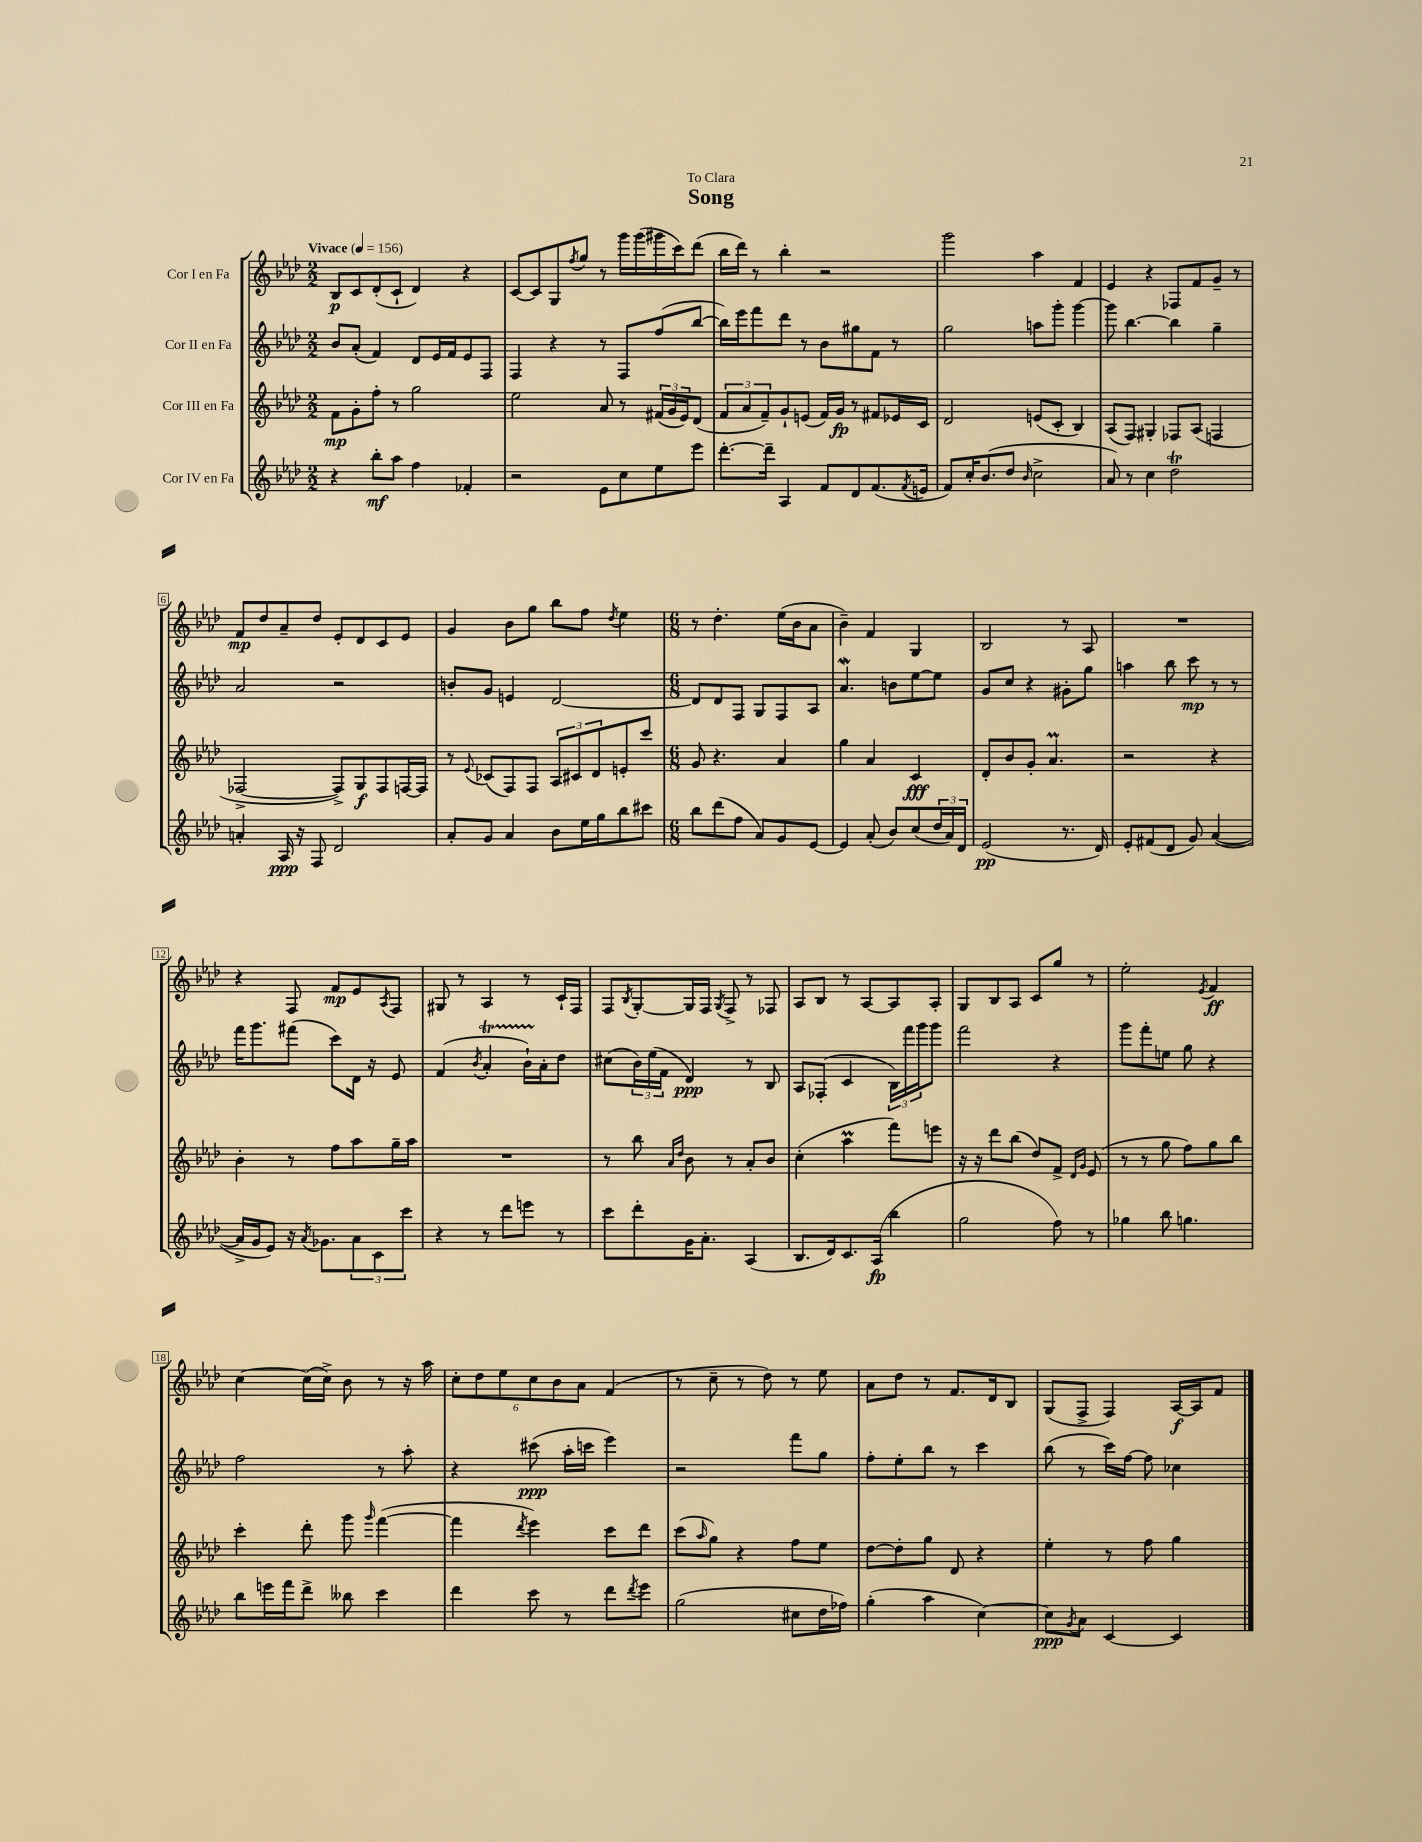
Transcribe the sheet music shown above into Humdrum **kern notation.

**kern	**dynam	**kern	**dynam	**kern	**dynam	**kern	**dynam
*part4	*part4	*part3	*part3	*part2	*part2	*part1	*part1
*staff4	*staff4	*staff3	*staff3	*staff2	*staff2	*staff1	*staff1
*I"Cor IV en Fa	*	*I"Cor III en Fa	*	*I"Cor II en Fa	*	*I"Cor I en Fa	*
*clefG2	*	*clefG2	*	*clefG2	*	*clefG2	*
*k[b-e-a-d-]	*	*k[b-e-a-d-]	*	*k[b-e-a-d-]	*	*k[b-e-a-d-]	*
*M2/2	*	*M2/2	*	*M2/2	*	*M2/2	*
*MM156	*	*MM156	*	*MM156	*	*MM156	*
=1	=1	=1	=1	=1	=1	=1	=1
!	!	!	!	!	!	!LO:TX:a:B:t=Vivace	!
4r	.	8f\L	mp	8b-/L	.	8B-/L	p
.	.	8g'\	.	(8a-'/J	.	8c/	.
8bb-'\L	mf	8ff'\J	.	4f/)	.	(8d-'/	.
8aa-\J	.	8r	.	.	.	8c`/J	.
4ff\	.	2gg\	.	8d-/L	.	4d-/)	.
.	.	.	.	16e-/L	.	.	.
.	.	.	.	16f/J	.	.	.
4f-X'/	.	.	.	8e-/	.	4r	.
.	.	.	.	8F/J	.	.	.
=2	=2	=2	=2	=2	=2	=2	=2
2r	.	2ee-\	.	4F/	.	[8c/L	.
.	.	.	.	.	.	8c/]	.
.	.	.	.	4r	.	8G/	.
.	.	.	.	.	.	8qff/	.
.	.	.	.	.	.	8gg/J	.
8e-\L	.	8a-/	.	8r	.	8r	.
8cc\	.	8r	.	8F/L	.	16ggg\LL	.
.	.	.	.	.	.	(16ggg\	.
8ee-\	.	(24f#X/LL	.	(8ff/	.	16ggg#X\	.
.	.	24g/	.	.	.	.	.
.	.	.	.	.	.	16ccc\J)	.
.	.	24e-/J)	.	.	.	.	.
8eee-\J	.	(8d-/J	.	[8bb-/J	.	(8ddd-\J	.
=3	=3	=3	=3	=3	=3	=3	=3
[8.ddd-'\L	.	12f/L	.	16bb-\LL])	.	16bb-\LL	.
.	.	.	.	16eee-\J	.	16ddd-\JJ)	.
.	.	12a-/	.	.	.	.	.
.	.	.	.	8fff\	.	8r	.
.	.	12f~/)	.	.	.	.	.
16ddd-~\Jk]	.	.	.	.	.	.	.
4A-/	.	8g`/	.	8ddd-\J	.	4bb-'\	.
.	.	(8en/J	.	8r	.	.	.
8f/L	.	16f/LL)	.	8b-\L	.	2r	.
.	.	16g/JJ	fp	.	.	.	.
8d-/	.	8r	.	8gg#X\	.	.	.
(8.f/	.	8f#X/L	.	8f\J	.	.	.
.	.	16e-X/L	.	8r	.	.	.
8qf/	.	.	.	.	.	.	.
16en/Jk	.	16c/JJ	.	.	.	.	.
=4	=4	=4	=4	=4	=4	=4	=4
8f/L)	.	2d-/	.	2gg\	.	2ggg\	.
16cc'/K	.	.	.	.	.	.	.
(8.b-/	.	.	.	.	.	.	.
8dd-/J	.	.	.	.	.	.	.
16qqb-/	.	.	.	.	.	.	.
2cc^\	.	(8en/L	.	8aan\L	.	4aa-\	.
.	.	8c'/J	.	8ggg'\J	.	.	.
.	.	4B-/)	.	[4ggg\	.	4f/	.
=5	=5	=5	=5	=5	=5	=5	=5
8a-/)	.	(8A-/L	.	8ggg\]	.	4e-/	.
8r	.	8F/J)	.	[4.bb-\	.	.	.
4cc\	.	4G#X'/	.	.	.	4r	.
2dd-T\	.	8F-X/L	.	4bb-\]	.	8F-X/L	.
.	.	(8A-/J	.	.	.	8f/	.
.	.	4Fn/	.	4gg~\	.	8g~/J	.
.	.	.	.	.	.	8r	.
!!LO:LB:g=z
=6	=6	=6	=6	=6	=6	=6	=6
4an'/	.	[2F-X^/	.	2a-/	.	8f/L	mp
.	.	.	.	.	.	8dd-/	.
16A-/	ppp	.	.	.	.	8a-~/	.
16r	.	.	.	.	.	.	.
8F/	.	.	.	.	.	8dd-/J	.
2d-/	.	8F-^/L])	.	2r	.	8e-'/L	.
.	.	8G/	f	.	.	8d-/	.
.	.	8F-/	.	.	.	8c/	.
.	.	[16Fn/L	.	.	.	8e-/J	.
.	.	16F/JJ]	.	.	.	.	.
=7	=7	=7	=7	=7	=7	=7	=7
8a-'/L	.	8r	.	8bn'/L	.	4g/	.
.	.	8qqe-/	.	.	.	.	.
8g/J	.	(8c-X/L	.	8g/J	.	.	.
4a-/	.	8F/)	.	4en/	.	8b-\L	.
.	.	8F/J	.	.	.	8gg\J	.
8b-\L	.	12A-/L	.	[2d-/	.	8bb-\L	.
.	.	12c#X/	.	.	.	.	.
16ee-\L	.	.	.	.	.	8ff\J	.
.	.	12d-/	.	.	.	.	.
16gg\J	.	.	.	.	.	.	.
.	.	.	.	.	.	8qdd-/	.
8bb-\	.	8en'/	.	.	.	4ee-\	.
8ccc#X\J	.	8ccc/J	.	.	.	.	.
=8	=8	=8	=8	=8	=8	=8	=8
*M6/8	*	*M6/8	*	*M6/8	*	*M6/8	*
8bb-\L	.	8g/	.	8d-/L]	.	8r	.
(8ddd-\	.	4.r	.	8d-/	.	4.dd-'\	.
8ff\J	.	.	.	8F/J	.	.	.
8a-/L)	.	.	.	8G/L	.	.	.
8g/	.	4a-/	.	8F/	.	(16ee-\LL	.
.	.	.	.	.	.	16b-\J	.
[8e-/J	.	.	.	8A-/J	.	8a-\J	.
=9	=9	=9	=9	=9	=9	=9	=9
4e-/]	.	4gg\	.	4.a-w/	.	4b-~\)	.
(8a-'/	.	4a-/	.	.	.	4f/	.
8b-/L)	.	.	.	8bn\L	.	.	.
(8cc/	.	4c/	fff	[8ee-\	.	4G/	.
24dd-/L	.	.	.	8ee-\J]	.	.	.
24a-/)	.	.	.	.	.	.	.
24d-/JJ	.	.	.	.	.	.	.
=10	=10	=10	=10	=10	=10	=10	=10
(2e-/	pp	8d-'/L	.	8g/L	.	2B-/	.
.	.	8b-/	.	8cc/J	.	.	.
.	.	8g'/J	.	4r	.	.	.
.	.	4.a-M/	.	.	.	.	.
8.r	.	.	.	8g#X'\L	.	8r	.
.	.	.	.	8gg\J	.	8A-/	.
16d-/)	.	.	.	.	.	.	.
=11	=11	=11	=11	=11	=11	=11	=11
8e-'/L	.	2r	.	4aan\	.	2.r	.
(8f#X/	.	.	.	.	.	.	.
8d-/J	.	.	.	8bb-\	.	.	.
8g/)	.	.	.	8ccc\	mp	.	.
([4a-/	.	4r	.	8r	.	.	.
.	.	.	.	8r	.	.	.
!!LO:LB:g=z
=12	=12	=12	=12	=12	=12	=12	=12
16a-^/LL]	.	4b-'\	.	16fff\KL	.	4r	.
16g/J	.	.	.	8.ggg\	.	.	.
8e-/J)	.	.	.	.	.	.	.
16r	.	8r	.	(8fff#X\J	.	8F/	.
8qa-/	.	.	.	.	.	.	.
8.g-X\L	.	.	.	.	.	.	.
.	.	8ff\L	.	8ccc\L)	.	8f/L	mp
12a-\	.	8aa-\	.	16d-\Jk	.	8e-/	.
.	.	.	.	16r	.	.	.
12c\	.	.	.	.	.	.	.
.	.	.	.	.	.	8qA-/	.
.	.	16gg~\L	.	8e-/	.	8F/J	.
12ccc\J	.	.	.	.	.	.	.
.	.	16aa-\JJ	.	.	.	.	.
=13	=13	=13	=13	=13	=13	=13	=13
4r	.	2.r	.	(4f/	.	8G#X/	.
.	.	.	.	.	.	8r	.
.	.	.	.	8qb-/	.	.	.
8r	.	.	.	4a-T'/	.	4A-/	.
8ddd-\L	.	.	.	.	.	.	.
8eeen\J	.	.	.	16b-TTT`\LL)	.	8r	.
.	.	.	.	16a-'\J	.	.	.
8r	.	.	.	8dd-\J	.	16c`/LL	.
.	.	.	.	.	.	16F/JJ	.
=14	=14	=14	=14	=14	=14	=14	=14
8ccc\L	.	8r	.	(8cc#X\L	.	8F/L	.
.	.	.	.	.	.	8qB-/	.
8ddd-'\	.	8bb-\	.	24b-\L)	.	[8G'/	.
.	.	.	.	(24ee-\	.	.	.
.	.	.	.	24f\JJ	.	.	.
.	.	16qqa-/LL	.	.	.	.	.
.	.	16qqdd-/JJ	.	.	.	.	.
16g\K	.	8b-\	.	4d-/)	ppp	16G/L]	.
8.a-'\J	.	.	.	.	.	16F/JJ	.
.	.	.	.	.	.	8qG/	.
.	.	8r	.	.	.	8F^/	.
(4A-/	.	8a-'/L	.	8r	.	8r	.
.	.	8b-/J	.	8B-/	.	8F-X/	.
=15	=15	=15	=15	=15	=15	=15	=15
8.B-/L	.	(4cc'\	.	8A-/L	.	8A-/L	.
.	.	.	.	(8F-X'/J	.	8B-/J	.
16d-/k)	.	.	.	.	.	.	.
8.c/	.	4aa-M\	.	4c/	.	8r	.
.	.	.	.	.	.	[8A-/L	.
(16A-/Jk	fp	.	.	.	.	.	.
4bb-\	.	8fff\L)	.	24B-\LL)	.	8A-/]	.
.	.	.	.	24fff\	.	.	.
.	.	.	.	24ggg\J	.	.	.
.	.	8eeen\J	.	8ggg\J	.	8A-'/J	.
=16	=16	=16	=16	=16	=16	=16	=16
2gg\	.	16r	.	2fff\	.	8G/L	.
.	.	16r	.	.	.	.	.
.	.	8ddd-\L	.	.	.	8B-/	.
.	.	(8bb-\J	.	.	.	8A-/J	.
.	.	8dd-/L)	.	.	.	8c/L	.
8ff\)	.	8f^/J	.	4r	.	8gg/J	.
.	.	16qqd-/LL	.	.	.	.	.
.	.	16qqg/JJ	.	.	.	.	.
8r	.	(8e-/	.	.	.	8r	.
=17	=17	=17	=17	=17	=17	=17	=17
4gg-X\	.	8r	.	8ggg\L	.	2ee-'\	.
.	.	8r	.	8fff'\	.	.	.
8bb-\	.	8gg\	.	8een\J	.	.	.
4.ggn\	.	8ff\L)	.	8gg\	.	.	.
.	.	.	.	.	.	8qe-/	.
.	.	8gg\	.	4r	.	4f/	ff
.	.	8bb-\J	.	.	.	.	.
!!LO:LB:g=z
=18	=18	=18	=18	=18	=18	=18	=18
8bb-\L	.	4ccc'\	.	2ff\	.	[4cc\	.
16eeen\L	.	.	.	.	.	.	.
16fff\J	.	.	.	.	.	.	.
8ddd-^\J	.	8ddd-'\	.	.	.	(16cc\LL]	.
.	.	.	.	.	.	16cc^\JJ)	.
8bb--X\	.	8ggg\	.	.	.	8b-\	.
.	.	16qqggg/	.	.	.	.	.
4ccc\	.	([4fff\	.	8r	.	8r	.
.	.	.	.	8aa-'\	.	16r	.
.	.	.	.	.	.	16aa-\	.
=19	=19	=19	=19	=19	=19	=19	=19
4ddd-\	.	4fff\]	.	4r	.	12cc'\L	.
.	.	.	.	.	.	12dd-\	.
.	.	.	.	.	.	12ee-\	.
.	.	8qddd-/	.	.	.	.	.
8ccc\	.	4eee-\)	.	(8ccc#X\	ppp	12cc\	.
.	.	.	.	.	.	12b-\	.
8r	.	.	.	16aa-'\LL	.	.	.
.	.	.	.	.	.	12a-\J	.
.	.	.	.	16cccn\JJ	.	.	.
8ddd-\L	.	8ccc\L	.	4eee-\)	.	(4f/	.
8qddd-/	.	.	.	.	.	.	.
8eee-\J	.	8ddd-\J	.	.	.	.	.
=20	=20	=20	=20	=20	=20	=20	=20
(2gg\	.	(8ccc\L	.	2r	.	8r	.
.	.	16qqaa-/	.	.	.	.	.
.	.	8gg\J)	.	.	.	8cc~\	.
.	.	4r	.	.	.	8r	.
.	.	.	.	.	.	8dd-\)	.
8cc#X\L	.	8ff\L	.	8fff\L	.	8r	.
16dd-\L	.	8ee-\J	.	8gg\J	.	8ee-\	.
16ff-X\JJ)	.	.	.	.	.	.	.
=21	=21	=21	=21	=21	=21	=21	=21
(4gg'\	.	[8dd-\L	.	8ff'\L	.	8a-\L	.
.	.	8dd-'\]	.	8ee-'\	.	8dd-\J	.
4aa-\	.	8gg\J	.	8bb-\J	.	8r	.
.	.	8d-/	.	8r	.	8.f/L	.
[4cc\)	.	4r	.	4ccc\	.	.	.
.	.	.	.	.	.	16d-/k	.
.	.	.	.	.	.	8B-/J	.
=22	=22	=22	=22	=22	=22	=22	=22
8cc\L]	ppp	4ee-'\	.	(8bb-\	.	(8G/L	.
8qg/	.	.	.	.	.	.	.
8a-\J	.	.	.	8r	.	8F^/J	.
[4c/	.	8r	.	16ccc\LL)	.	4F/)	.
.	.	.	.	[16ff\JJ	.	.	.
.	.	8ff\	.	8ff\]	.	.	.
4c/]	.	4gg\	.	4cc-X\	.	[16A-/LL	f
.	.	.	.	.	.	16A-/J]	.
.	.	.	.	.	.	8f/J	.
==	==	==	==	==	==	==	==
*-	*-	*-	*-	*-	*-	*-	*-
